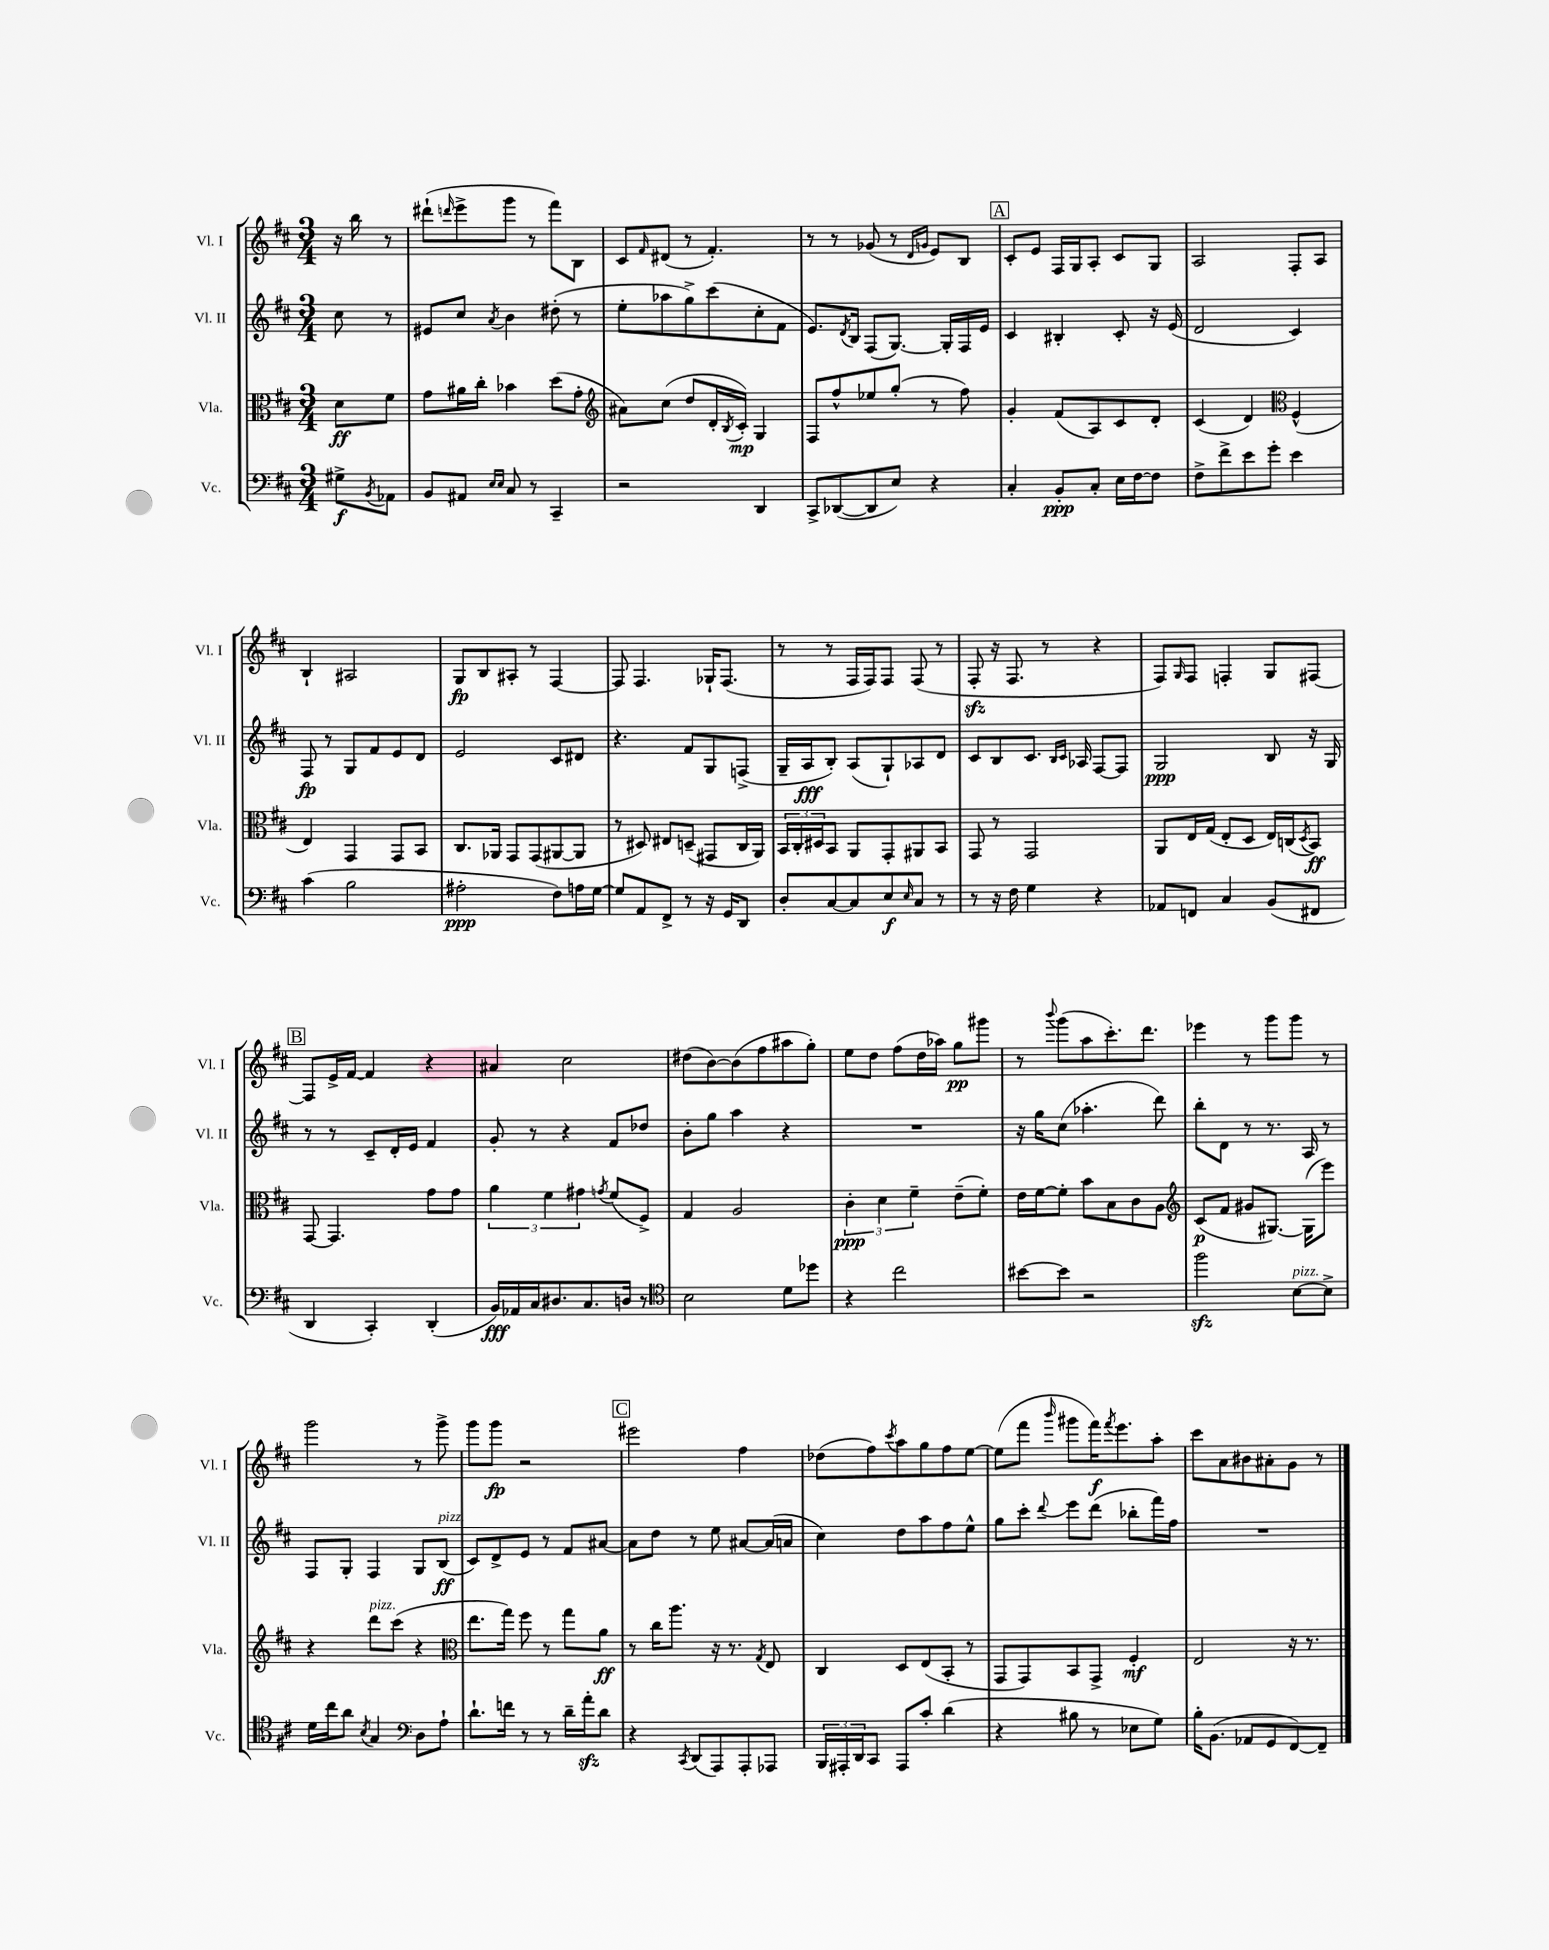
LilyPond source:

<<
\new StaffGroup <<
\new Staff = "s0" \with { instrumentName = "Vl. I" shortInstrumentName = "Vl. I" } {
    \clef treble \key d \major \numericTimeSignature \time 3/4 \partial 4
    r16 b''16 r8 |
    dis'''8-!( \grace { d'''16 } e'''8-> g'''8 r8 fis'''8) b8 |
    cis'8 \grace { fis'16 } dis'8( r8 fis'4.-.) |
    r8 r8 ges'8( r8 \grace { d'16 g'16 } e'8) b8 |
    \mark \markup { \box "A" } cis'8-. e'8 fis16 g16 a8-. cis'8 g8 |
    a2 fis8-. a8 |
    b4-! ais2 |
    g8\fp b8 ais8-. r8 fis4~ |
    fis8 fis4. ges16-! fis8.( |
    r8 r8 fis16 fis16) fis8 fis8( r8 |
    fis8-.\sfz r16 fis8. r8 r4 |
    fis8) \grace { g16 } fis8 f4-. g8 fis8~ |
    \mark \markup { \box "B" } fis8 e'16-> fis'16~ fis'4 r4 |
    ais'4 cis''2 |
    dis''8( b'8~) b'8( fis''8 ais''8 g''8-.) |
    e''8 d''8 fis''8( d''16 aes''16) g''8\pp gis'''8 |
    r8 \appoggiatura { b'''8 } g'''8( a''8 cis'''8.-.) d'''8. |
    ees'''4 r8 g'''8 g'''8 r8 |
    g'''2 r8 g'''8-> |
    g'''8 g'''8\fp r2 |
    \mark \markup { \box "C" } eis'''2 fis''4 |
    des''8( fis''8) \acciaccatura { cis'''8 } a''8 g''8 fis''8 e''8~ |
    e''8( fis'''8 \grace { b'''16 } gis'''8 fis'''16\f) \acciaccatura { fis'''8 } e'''8. a''8-. |
    cis'''8 a'8 bis'8 ais'8-. g'8 r8 \bar "|." |
}
\new Staff = "s1" \with { instrumentName = "Vl. II" shortInstrumentName = "Vl. II" } {
    \clef treble \key d \major \numericTimeSignature \time 3/4 \partial 4
    cis''8 r8 |
    eis'8 cis''8 \acciaccatura { a'8 } b'4 dis''8-.( r8 |
    e''8-. aes''8 g''8->) cis'''8( cis''8-. fis'8 |
    e'8.) \acciaccatura { d'8 } b16 fis8( g8.~) g16-. fis16 e'16 |
    \mark \markup { \box "A" } cis'4 bis4-. cis'8-. r16 e'16( |
    d'2 cis'4) |
    fis8\fp r8 g8 fis'8 e'8 d'8 |
    e'2 cis'8 dis'8 |
    r4. fis'8 g8 f8->( |
    g16-- a16\fff b8-.) a8( g8-!) aes8 d'8 |
    cis'8 b8 cis'8. \grace { b16 cis'16 } aes16 fis8~ fis8 |
    g2\ppp b8 r16 g16 |
    \mark \markup { \box "B" } r8 r8 cis'8-- d'16-. e'16 fis'4 |
    g'8-. r8 r4 fis'8 des''8 |
    b'8-. g''8 a''4 r4 |
    R2. |
    r16 g''16 cis''8( aes''4.-. d'''8) |
    b''8-. d'8 r8 r8. a16 r8 |
    fis8 g8-. fis4 g8 b8\ff^\markup { \italic "pizz." }( |
    cis'8) d'8-> e'8 r8 fis'8 ais'8~ |
    \mark \markup { \box "C" } ais'8 d''8 r8 e''8 ais'8~ ais'16( a'16 |
    cis''4) d''8 a''8 fis''8 e''8-^ |
    g''8 cis'''8-. \appoggiatura { d'''8 } e'''8 d'''8( bes''8-. fis'''16) fis''16 |
    R2. \bar "|." |
}
\new Staff = "s2" \with { instrumentName = "Vla." shortInstrumentName = "Vla." } {
    \clef alto \key d \major \numericTimeSignature \time 3/4 \partial 4
    d'8\ff fis'8 |
    g'8 ais'16 cis''16-. bes'4 d''8( g'8-. |
    \clef treble ais'8) cis''8( d''8 d'16-. \acciaccatura { b8 } cis'16-.\mp) g4 |
    fis8 fis''8-^ ees''8 g''8-.( r8 fis''8) |
    \mark \markup { \box "A" } g'4-. fis'8( a8) cis'8 d'8-. |
    cis'4( d'4) \clef alto fis4-^( |
    e4) g,4 g,8 b,8 |
    cis8. aes,16 g,8 g,8( ais,8~ ais,8 |
    r8 dis8) eis8 d8--( gis,8 cis16 a,16) |
    \tuplet 3/2 { b,16 cis16-. dis16 } b,8 a,8 g,8-. ais,8 b,8 |
    g,8 r8 g,2 |
    a,8 e16 g16( e8-. d8 e16) c16( \acciaccatura { d8 } b,8\ff) |
    \mark \markup { \box "B" } g,8~ g,4. g'8 g'8 |
    \tuplet 3/2 { a'4 fis'4 gis'4 } \acciaccatura { g'8 } fis'8( fis8->) |
    g4 a2 |
    \tuplet 3/2 { cis'4-.\ppp d'4 fis'4-- } e'8--( fis'8-.) |
    e'16 fis'16~ fis'8-. b'8 b8 cis'8 a8 |
    \clef treble cis'8\p( fis'8 gis'8 gis8.~) gis16( e'''8) |
    r4 d'''8^\markup { \italic "pizz." } cis'''8( r4 |
    \clef alto e''8. g''16) fis''8 r8 g''8 a'8\ff |
    \mark \markup { \box "C" } r8 cis''16 a''8. r16 r8. \acciaccatura { g8 } e8 |
    cis4 d8 e8( b,8-. r8 |
    g,8 g,8) b,8 g,8-> fis4-.\mf |
    e2 r16 r8. \bar "|." |
}
\new Staff = "s3" \with { instrumentName = "Vc." shortInstrumentName = "Vc." } {
    \clef bass \key d \major \numericTimeSignature \time 3/4 \partial 4
    gis8->\f \acciaccatura { b,8 } aes,8 |
    b,8 ais,8 \grace { e16 e16 } cis8 r8 cis,4-- |
    r2 d,4 |
    cis,8-> des,8~( des,8 e8) r4 |
    \mark \markup { \box "A" } cis4-. b,8-.\ppp cis8-. e16 fis16~ fis8 |
    fis8-> fis'8-> e'8 g'8-. e'4 |
    cis'4( b2 |
    ais2-.\ppp fis8) a16 g16~ |
    g8 a,8 fis,8-> r8 r16 g,16 d,8 |
    d8-. cis8~ cis8 e8\f \grace { e16 } cis8 r8 |
    r8 r16 fis16 g4 r4 |
    aes,8 f,8 cis4 b,8( fis,8 |
    \mark \markup { \box "B" } d,4 cis,4-.) d,4-.( |
    b,16\fff) aes,16 cis16 dis8. cis8. d16 r8 |
    \clef tenor b2 d'8 des''8 |
    r4 cis''2 |
    bis'8~ bis'8 r2 |
    fis''2\sfz b8~^\markup { \italic "pizz." } b8-> |
    d'16 cis''16 a'8 \acciaccatura { b8 } g4 \clef bass d8 a8-! |
    d'8.-! f'16 r8 r8 d'16-- a'16-.\sfz d'8 |
    \mark \markup { \box "C" } r4 \acciaccatura { cis,8 } d,8( a,,8) a,,8-. aes,,8 |
    \tuplet 3/2 { b,,16 ais,,16-. d,16 } cis,8 ais,,8 cis'8-. d'4( |
    r4 bis8 r8 ees8 g8) |
    b16-. b,8.( aes,8 g,8 fis,8~) fis,8-- \bar "|." |
}
>>
>>
\layout { \context { \Score \remove "Bar_number_engraver" } }
